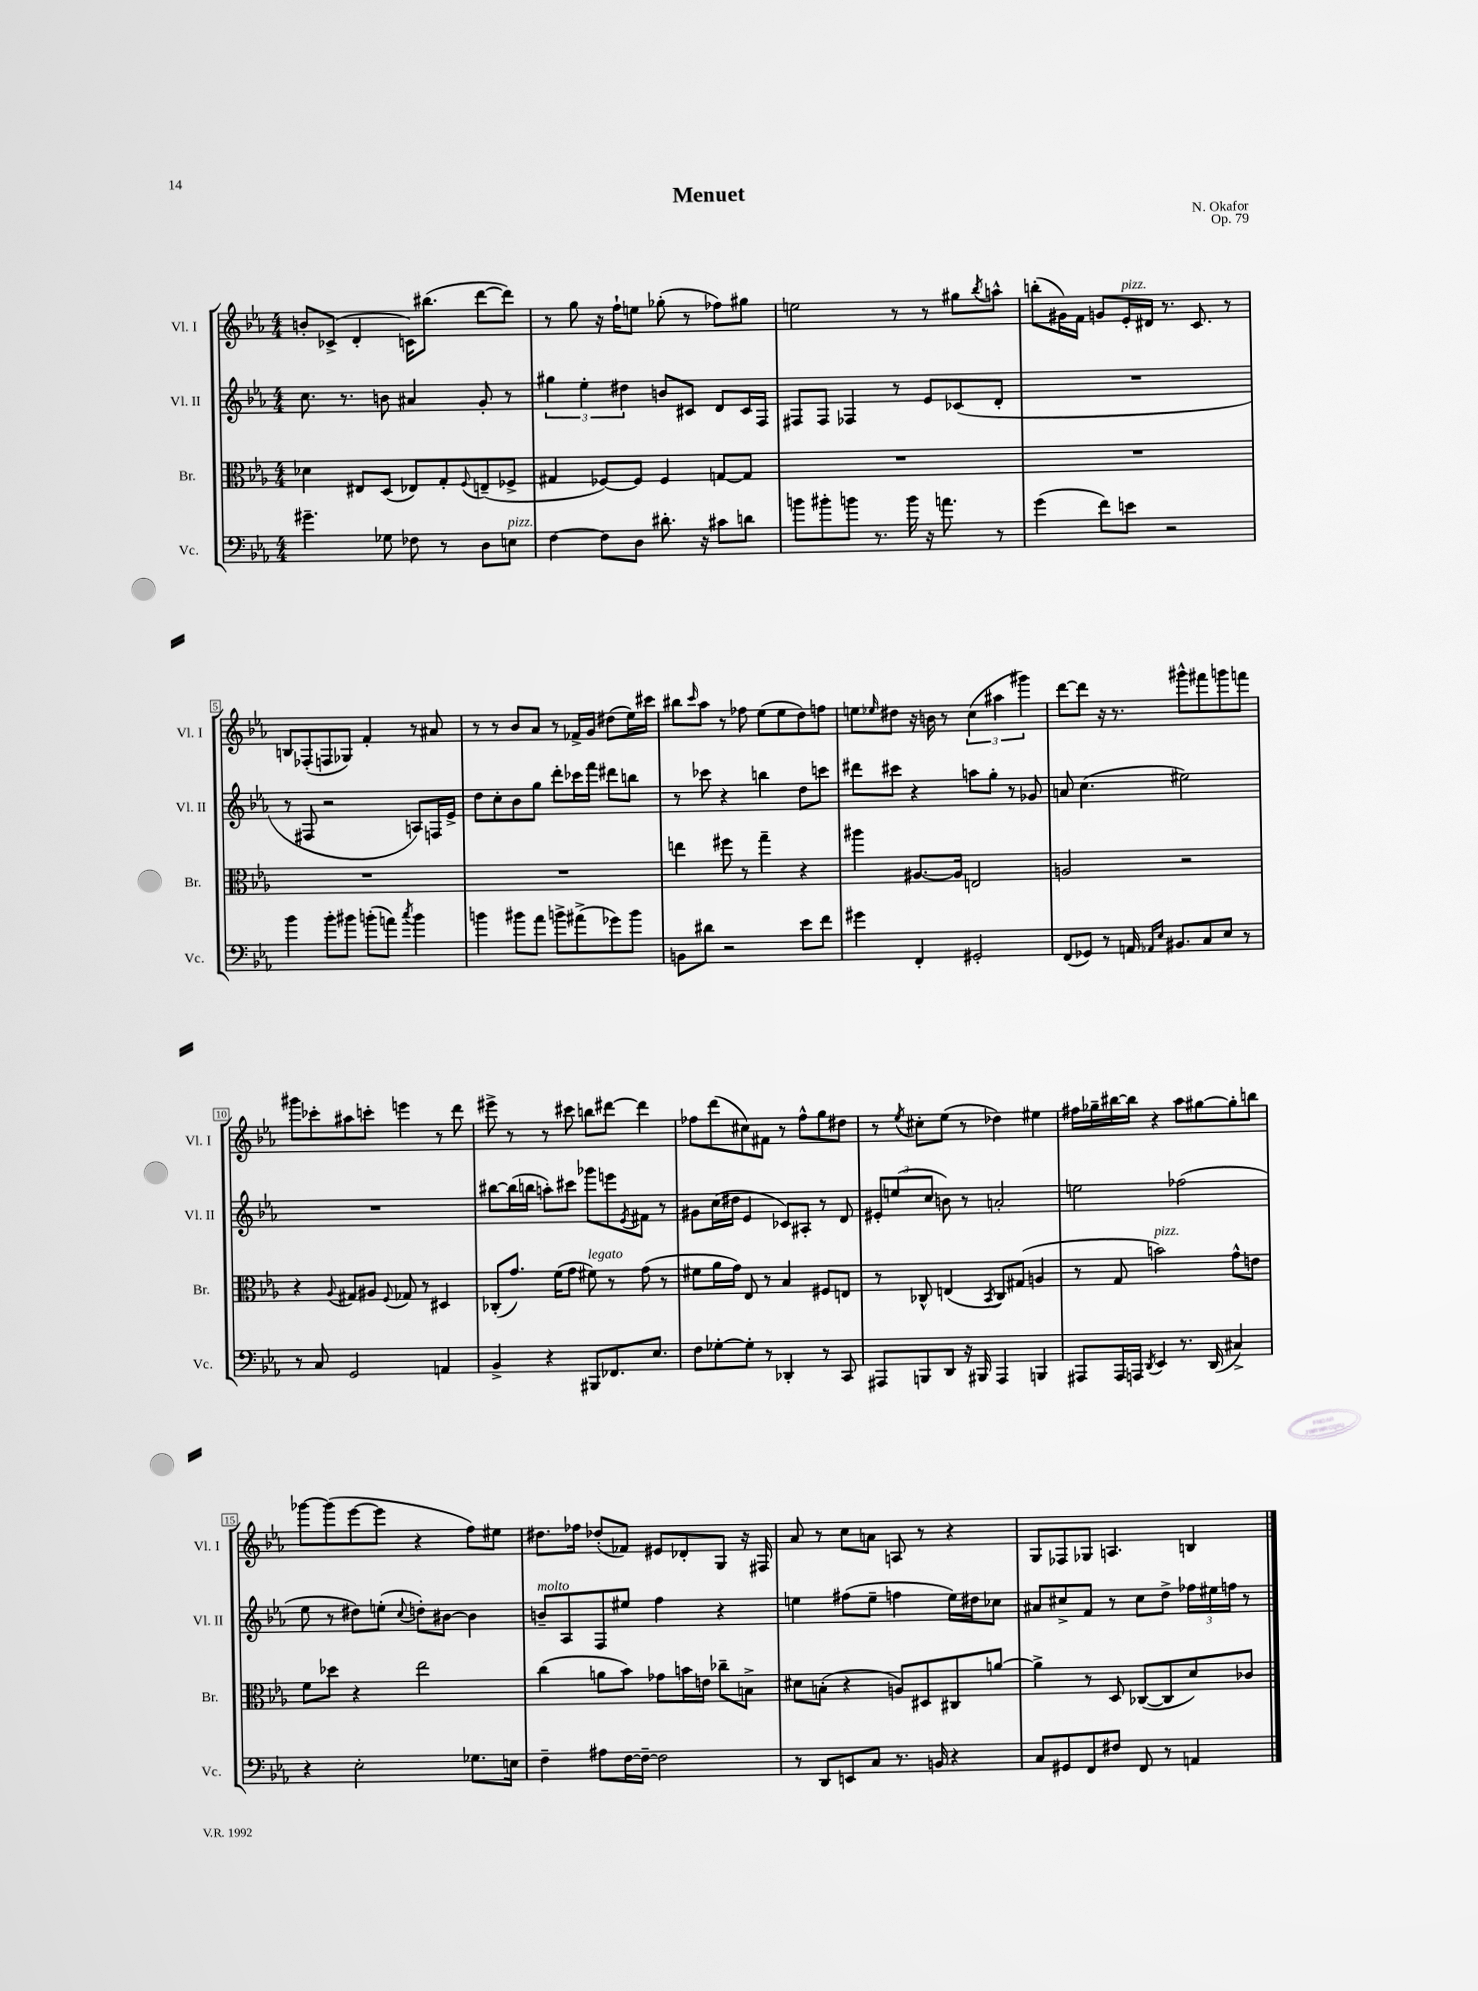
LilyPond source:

\header { title = "Menuet" composer = "N. Okafor" opus = "Op. 79" }
<<
\new StaffGroup <<
\new Staff = "s0" \with { instrumentName = "Vl. I" shortInstrumentName = "Vl. I" } {
    \clef treble \key ees \major \numericTimeSignature \time 4/4
    b'8-. ces'8->( d'4-. c'16) bis''8.( d'''8~ d'''8) |
    r8 g''8 r16 f''16-! e''8 ges''8-.( r8 fes''8) gis''8 |
    e''2 r8 r8 gis''8 \acciaccatura { bes''8 } a''8-^ |
    b''8-.( gis'16) f'16 g'8 ees'16-.^\markup { \italic "pizz." } dis'16 r8. c'8. r8 |
    b8 fes8-.( f8 ges8) f'4-. r8 ais'8 |
    r8 r8 bes'8 aes'8 r8 fes'16-> g'16 dis''8( ees''16) cis'''16 |
    bis''8 \grace { c'''16 } aes''8 r8 fes''8 ees''8( ees''8 d''8) f''8 |
    e''8 \grace { ees''16 } dis''8 r16 b'16 r8 \tuplet 3/2 { c''4( ais''4 gis'''4) } |
    d'''8~ d'''8 r16 r8. gis'''8-^ fis'''8 g'''8 f'''8 |
    gis'''8 ces'''8-. ais''8 c'''8-. e'''4 r8 d'''8 |
    eis'''8-> r8 r8 cis'''8 b''8 dis'''8~ dis'''4 |
    fes''8 d'''8( cis''8) fis'8 r8 fes''8-^ g''8 dis''8 |
    r8 \acciaccatura { ees''8 } cis''8-. ees''8( r8 des''4) eis''4 |
    fis''16 ges''16-- bis''16~ bis''16 r4 aes''8 gis''8~ gis''8-. b''8 |
    ges'''8~ ges'''8( ees'''8~ ees'''8 r4 f''8) eis''8 |
    dis''8. fes''16 des''8-.( fes'8) eis'8 des'8-. g8 r16 fis16 |
    aes'8 r8 c''8 a'8 a8 r8 r4 |
    g8 fes8 ges8 a4. b4 \bar "|." |
}
\new Staff = "s1" \with { instrumentName = "Vl. II" shortInstrumentName = "Vl. II" } {
    \clef treble \key ees \major \numericTimeSignature \time 4/4
    c''8. r8. b'8 ais'4 g'8-. r8 |
    \tuplet 3/2 { gis''4 ees''4-. dis''4 } b'8 cis'8 d'8 cis'16 f16 |
    fis8 fis8 fes4 r8 ees'8 ces'8( d'8-. |
    R1 |
    r8 fis8 r2 a8) f16 ees'16-> |
    d''8 c''8-. bes'8 g''8 d'''8-. ces'''16 f'''16 dis'''8 b''8 |
    r8 ces'''8 r4 b''4 d''8 c'''8 |
    dis'''8 cis'''8 r4 a''8 g''8-. r8 ges'8 |
    a'8 c''4.( eis''2) |
    R1 |
    bis''8~ bis''16( b''16 a''8-.) cis'''8 ges'''8 e'''8 \acciaccatura { ees'8 } fis'8 r8 |
    gis'8 c''16( dis''16 ees'4 ces'8) ais8-. r8 d'8 |
    \tuplet 3/2 { eis'8-. e''8( c''8 } b'8) r8 a'2-. |
    e''2 fes''2( |
    ees''8 r8 dis''8) e''8-.( \appoggiatura { c''8 } d''8-.) bis'8~ bis'4 |
    b'8--^\markup { \italic "molto" } aes8 f8 eis''8 f''4 r4 |
    e''4 fis''8( e''8-- f''4 e''16) dis''16 ces''8 |
    ais'8 cis''8-> f'8 r8 cis''8 d''8-> \tuplet 3/2 { fes''16 eis''16 f''16 } r8 \bar "|." |
}
\new Staff = "s2" \with { instrumentName = "Br." shortInstrumentName = "Br." } {
    \clef alto \key ees \major \numericTimeSignature \time 4/4
    des'4 eis8 d8( ees8) g8-. \appoggiatura { f8 } e8--( fes8-> |
    gis4 fes8~) fes8 fes4 g8~ g8 |
    R1 |
    R1 |
    R1 |
    R1 |
    e''4 fis''8 r8 g''4-- r4 |
    ais''4 ais8.~ ais16 e2 |
    a2 r2 |
    r4 \appoggiatura { aes8 } gis8 ais8 \appoggiatura { f8 } ges8 r8 dis4 |
    ces8-.( g'8.) f'16( g'8 fis'8^\markup { \italic "legato" }) r8 g'8( r8 |
    fis'8 aes'16 g'16) ees8 r8 bes4 fis8 e8 |
    r8 ces8-^ e4( \acciaccatura { bes,8 } ces8) gis8( a4 |
    r8 g8 b'2^\markup { \italic "pizz." }) g'8-^ e'8 |
    f'8 des''8 r4 ees''2 |
    c''4( a'8 bes'8) ges'8 b'16 e'16 ces''8-- b8-> |
    dis'8 b8-.( r4 a8) dis8 cis8 a'8~ |
    a'4-> r8 d8 ces8~( ces8 d'8) ces'8 \bar "|." |
}
\new Staff = "s3" \with { instrumentName = "Vc." shortInstrumentName = "Vc." } {
    \clef bass \key ees \major \numericTimeSignature \time 4/4
    gis'4.-- ges8 fes8 r8 d8 e8^\markup { \italic "pizz." } |
    f4~ f8 d8 dis'8.-. r16 cis'8 d'8 |
    b'8 bis'8-. b'8 r8. b'16 r16 a'8. r8 |
    g'4( f'8) e'8 r2 |
    bes'4 bes'8-. bis'8 b'8-.( a'8) \acciaccatura { c''8 } b'4 |
    b'4 bis'8 aes'8 b'8-> ais'8->( ges'8) b'8 |
    b,8 dis'8 r2 ees'8 f'8 |
    gis'4 f,4-. gis,2-. |
    f,8( ges,8) r8 a,16 \grace { aes,16 ees16 } bis,8. c8 ees8 r8 |
    r8 c8 g,2 a,4 |
    bes,4-> r4 bis,,8 fes,8. ees8. |
    f8 ges8~-. ges8-. r8 des,4-. r8 c,8 |
    ais,,8 b,,8 d,8 r16 bis,,16 ais,,4 b,,4 |
    ais,,8 ais,,16 a,,16 \acciaccatura { d,8 } ees,4 r8. d,16( cis4->) |
    r4 ees2-. ges8. e16 |
    f4-- ais8 f16~ f16~-- f2 |
    r8 d,8 e,8 c8 r8. b,16 r4 |
    c8 gis,8 f,8 fis8 f,8 r8 a,4 \bar "|." |
}
>>
>>
\layout { \context { \Score \override BarNumber.stencil = #(make-stencil-boxer 0.1 0.3 ly:text-interface::print) } }
